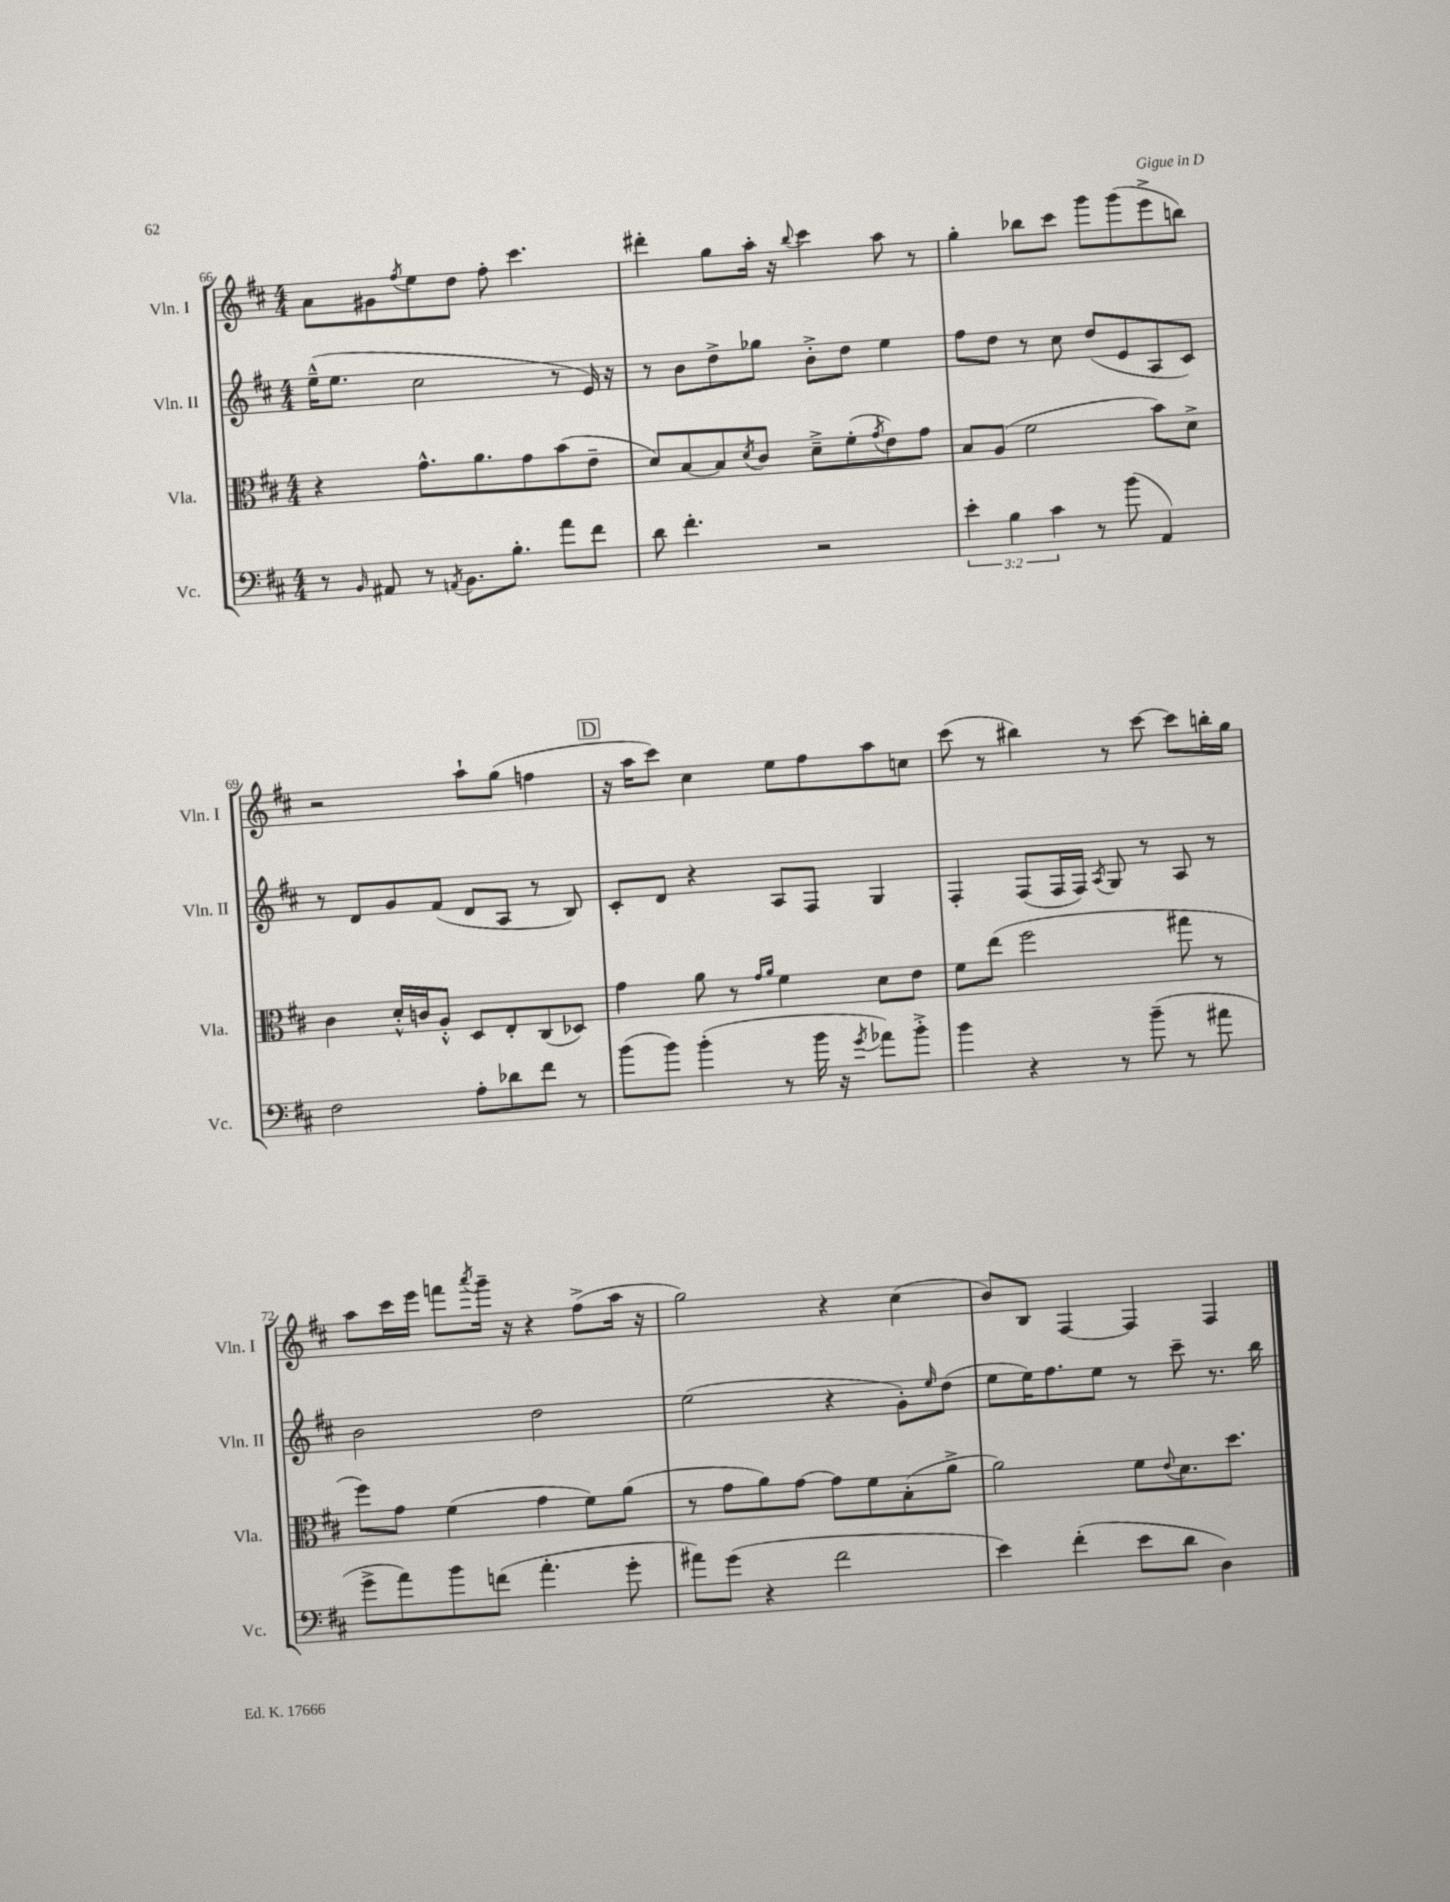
<<
\new StaffGroup <<
\new Staff = "s0" \with { instrumentName = "Vln. I" shortInstrumentName = "Vln. I" } {
    \clef treble \key d \major \numericTimeSignature \time 4/4
    a'8 gis'8 \acciaccatura { fis''8 } e''8 d''8 fis''8-. cis'''4. |
    dis'''4-. g''8 a''16-. r16 \appoggiatura { b''8 } cis'''4 a''8 r8 |
    g''4-. bes''8 cis'''8 g'''8 g'''8( e'''8-> b''8) |
    r2 a''8-! g''8( f''4 |
    \mark \markup { \box "D" } r16 a''16 cis'''8) cis''4 e''8 fis''8 a''8 c''8 |
    cis'''8( r8 bis''4) r8 cis'''8~ cis'''8 b''16-. g''16 |
    a''8 cis'''16 e'''16 f'''8 \acciaccatura { a'''8 } g'''16-- r16 r4 fis''8->( a''16 r16 |
    g''2) r4 cis''4( |
    b'8) b8 fis4~ fis4 fis4 \bar "|." |
}
\new Staff = "s1" \with { instrumentName = "Vln. II" shortInstrumentName = "Vln. II" } {
    \clef treble \key d \major \numericTimeSignature \time 4/4
    e''16---^( e''8. cis''2 r8 e'16) r16 |
    r8 b'8 d''8-> ges''8 b'8-.-> d''8 e''4 |
    fis''8 d''8 r8 cis''8 d''8( e'8 a8 cis'8) |
    r8 d'8 g'8 fis'8( d'8 a8 r8 b8) |
    \mark \markup { \box "D" } cis'8-. d'8 r4 a8 fis8 g4 |
    fis4-. fis8( fis16 fis16) \acciaccatura { a8 } g8 r8 a8 r8 |
    b'2 d''2 |
    e''2( r4 g'8-.) \grace { e''16 } d''8( |
    e''8 e''16) fis''8. e''8 r8 cis'''8-- r8. b''16 \bar "|." |
}
\new Staff = "s2" \with { instrumentName = "Vla." shortInstrumentName = "Vla." } {
    \clef alto \key d \major \numericTimeSignature \time 4/4
    r4 g'8.-^ a'8. g'8 b'8( e'8-- |
    d'8) b8~ b8 \acciaccatura { d'8 } cis'8 d'8---> fis'8-.( \acciaccatura { g'8 } e'8) g'8 |
    b8 a8( fis'2 b'8) d'8-> |
    cis'4 d'16-.-^ c'16 a8-.-^ d8 e8-. cis8( des8) |
    \mark \markup { \box "D" } g'4 a'8 r8 \grace { g'16 a'16 } fis'4 d'8 e'8 |
    fis'8 e''8( fis''2 gis''8 r8 |
    fis''8) g'8 fis'4( g'4 fis'8) a'8( |
    r8 g'8 a'8) g'8~ g'8 fis'8 b8-.( a'8-> |
    a'2) fis'8 \appoggiatura { e'8 } d'8. d''8. \bar "|." |
}
\new Staff = "s3" \with { instrumentName = "Vc." shortInstrumentName = "Vc." } {
    \clef bass \key d \major \numericTimeSignature \time 4/4 \override Staff.TupletNumber.text = #tuplet-number::calc-fraction-text
    r8 \grace { b,16 } ais,8 r8 \acciaccatura { a,8 } b,8. b8.-. a'8 fis'8 |
    d'8 fis'4.-. r2 |
    \tuplet 3/2 { e'4-. b4 cis'4 } r8 b'8( a,4) |
    fis2 a8-. des'8 fis'8 r8 |
    \mark \markup { \box "D" } b'8( b'8) b'4-.( r8 b'16 r16 \acciaccatura { g'8 } aes'8) b'8-.-> |
    b'4 r4 r8 b'8--( r8 ais'8 |
    g'8-> a'8) b'8 f'8( a'4.-. g'8-. |
    ais'8) g'8( r4 fis'2 |
    e'4) fis'4-.( e'8 d'8 d4) \bar "|." |
}
>>
>>
\layout { \context { \Score currentBarNumber = #66 } }
